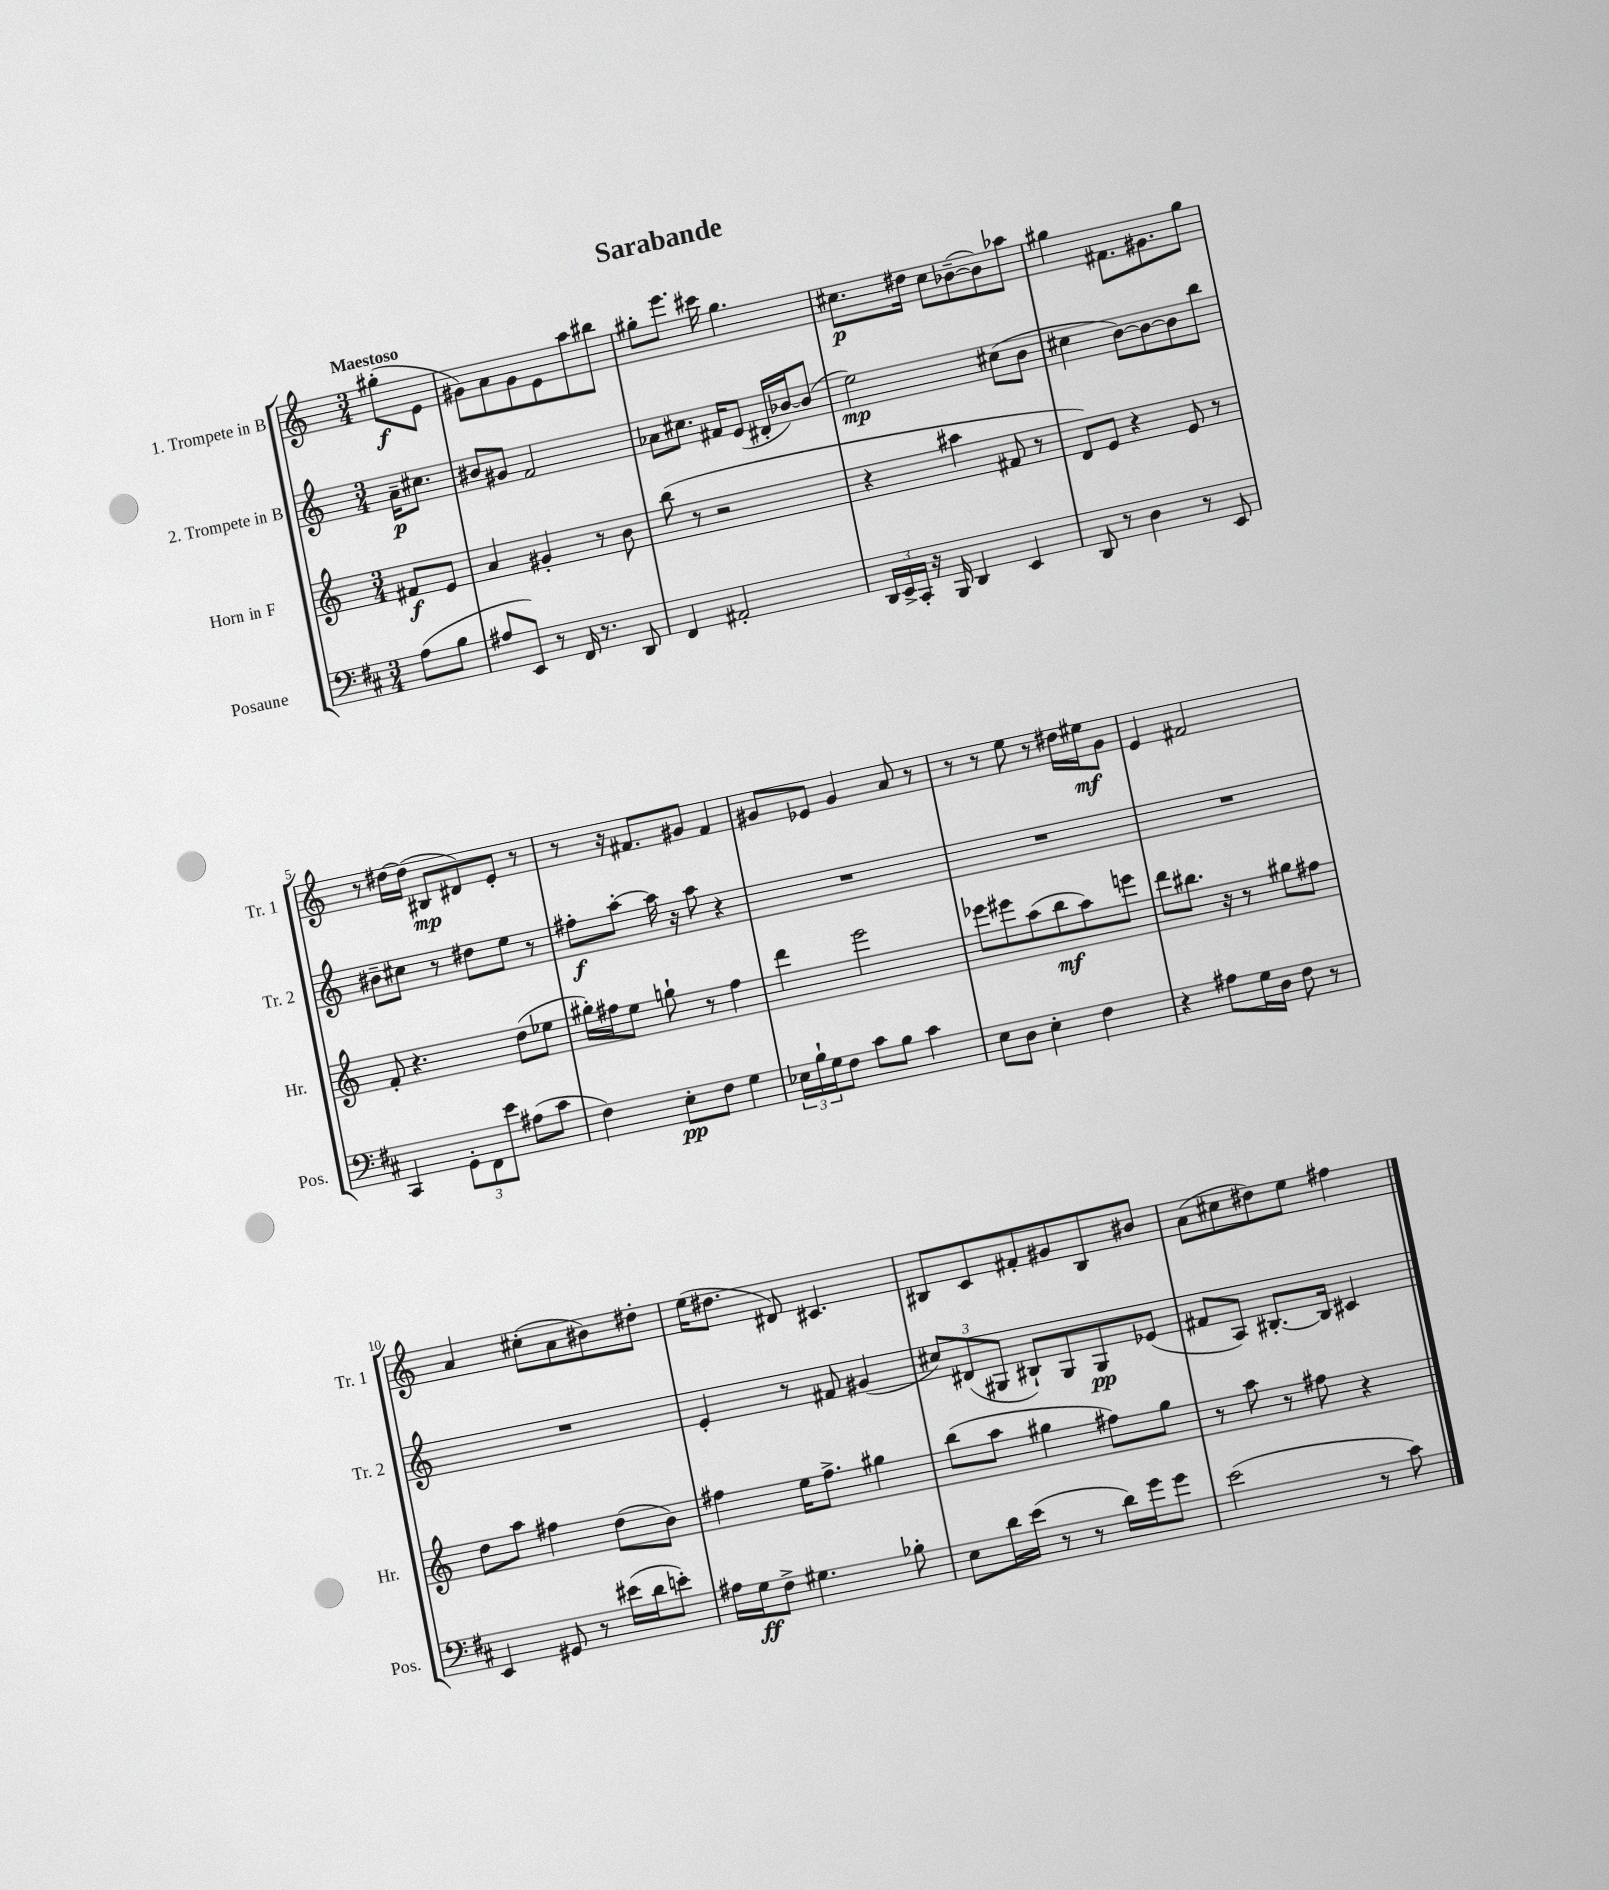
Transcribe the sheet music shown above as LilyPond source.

\header { title = "Sarabande" }
<<
\new StaffGroup <<
\new Staff = "s0" \with { instrumentName = "1. Trompete in B" shortInstrumentName = "Tr. 1" } {
    \clef treble \key c \major \numericTimeSignature \time 3/4 \partial 4 \tempo "Maestoso"
    gis''8-.\f( e'8 |
    gis'8) a'8 gis'8 e'8 a''8 bis''8 |
    gis''8-. e'''8. cis'''16 gis''4. |
    cis''8.\p dis''16 cis''8 bes'8~--( bes'8) aes''8 |
    gis''4 fis'8. gis'8. gis''8 |
    r8 dis''16~ dis''16( bis8\mp dis'8) e'8-. r8 |
    r8 r16 fis'8. gis'8 fis'4 |
    gis'8 ees'8 gis'4 a'8 r8 |
    r8 r8 e''8 r8 dis''16 eis''16\mf g'8 |
    e'4 fis'2 |
    a'4 cis''8-.( a'8 bis'8) dis''8-. |
    e''16( dis''8. dis'8) cis'4. |
    bis8 c'8 fis'8-. gis'8 bis8 bis'8 |
    a'8( cis''8 dis''8) e''8 fis''4 \bar "|." |
}
\new Staff = "s1" \with { instrumentName = "2. Trompete in B" shortInstrumentName = "Tr. 2" } {
    \clef treble \key c \major \numericTimeSignature \time 3/4 \partial 4
    a'16--\p cis''8. |
    bis'8 gis'8 f'2 |
    aes'8 cis''8. fis'16 e'8( dis'16-. bes'16~) bes'8( |
    e''2\mp) cis''8( b'8 |
    cis''4 b'8~) b'8~ b'8 b''8 |
    bis'8-- cis''8 r8 dis''8 e''8 r8 |
    fis''8-.\f a''8~-. a''16 r16 a''8 r4 |
    R2. |
    R2. |
    R2. |
    R2. |
    e'4-. r8 fis'8 gis'4( |
    \tuplet 3/2 { cis''8) dis'8( gis8 } bis8-!) gis8 gis8\pp ees'8( |
    fis'8 a8) bis8.~-. bis16 cis'4 \bar "|." |
}
\new Staff = "s2" \with { instrumentName = "Horn in F" shortInstrumentName = "Hr." } {
    \clef treble \key c \major \numericTimeSignature \time 3/4 \partial 4
    fis'8\f e'8 |
    a'4 gis'4-. r8 b'8 |
    b''8( r8 r2 |
    r4 ais''4 fis'8 r8 |
    d'8) e'8 r4 e'8 r8 |
    f'8-. r4. d''8( ees''8 |
    gis''16-.) fis''16 e''8 g''8-! r8 fis''4 |
    d'''4 e'''2 |
    ees'''8 eis'''8 a''8( b''8\mf a''8) e'''8 |
    d'''8 bis''8. r16 r8 gis''8 fis''8 |
    d''8 a''8 fis''4 d''8( b'8) |
    fis''4 e''16 fis''8.-> gis''4 |
    b''8( a''8 gis''4 fis''8) gis''8 |
    r8 a''8 r8 fis''8 r4 \bar "|." |
}
\new Staff = "s3" \with { instrumentName = "Posaune" shortInstrumentName = "Pos." } {
    \clef bass \key d \major \numericTimeSignature \time 3/4 \partial 4
    a8( b8 |
    ais8 e,8) r8 fis,16 r8. d,8 |
    fis,4 ais,2-. |
    \tuplet 3/2 { d,16 e,16-> cis,16-. } r16 b,,16 d,4 e,4 |
    d,8 r8 d4 r8 e,8 |
    cis,4 \tuplet 3/2 { g,8-. fis,8 e'8 } ais8( cis'8 |
    fis4) e8-.\pp fis8 g4 |
    \tuplet 3/2 { ees16 b16-! g16 } fis8 cis'8 b8 cis'4 |
    e8 d8 e4-. fis4 |
    r4 ais8 g16 d16 fis8 r8 |
    e,4 gis,8 r8 eis'16( d'16 e'8-.) |
    ais16 g16\ff fis8-> gis4. bes8-. |
    e8 d'16 e'16( r8 r8 d'16) g'16 g'8 |
    e'2( r8 cis'8) \bar "|." |
}
>>
>>
